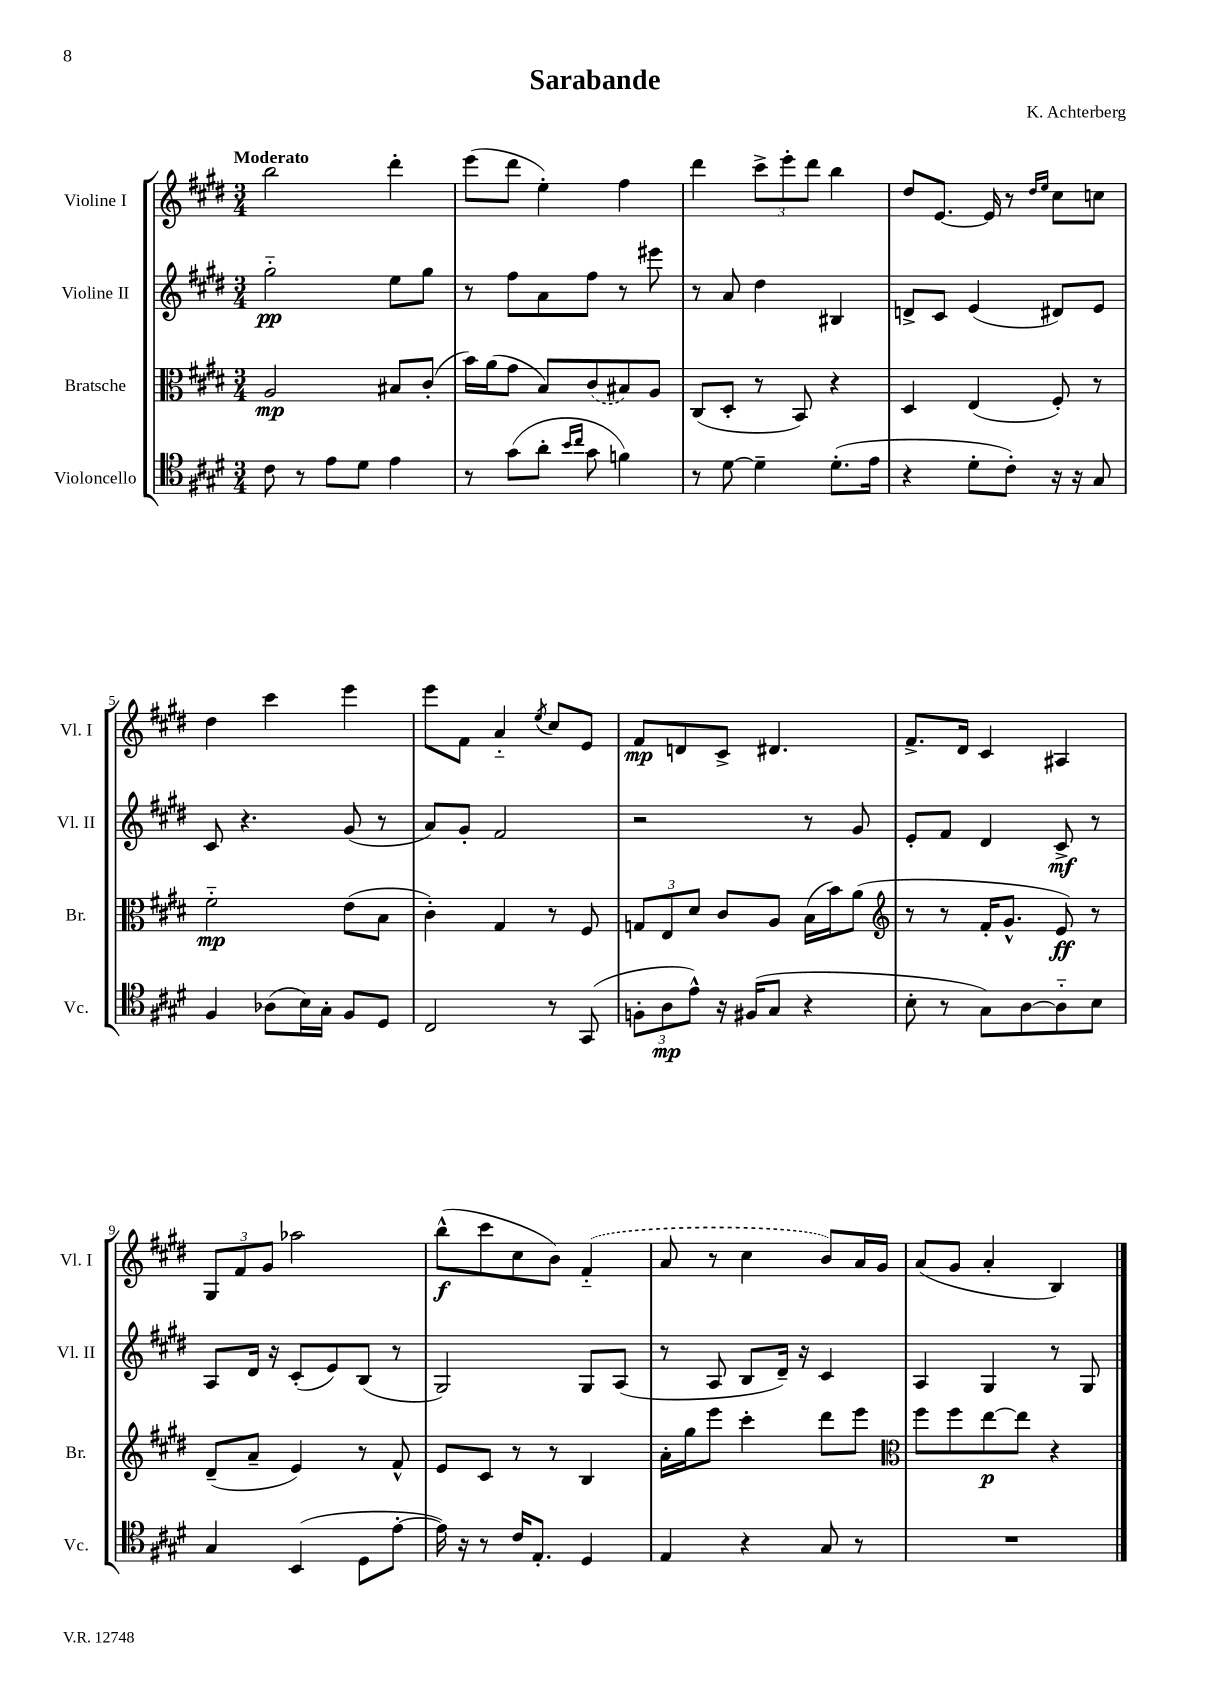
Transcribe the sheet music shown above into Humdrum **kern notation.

**kern	**kern	**kern	**kern
*staff4	*staff3	*staff2	*staff1
*clefC4	*clefC3	*clefG2	*clefG2
*k[f#c#g#d#]	*k[f#c#g#d#]	*k[f#c#g#d#]	*k[f#c#g#d#]
*M3/4	*M3/4	*M3/4	*M3/4
8c#	2A	2gg#'~	2bb
8r	.	.	.
8e	.	.	.
8d#	.	.	.
4e	8B#	8ee	4ddd#'
.	(8c#'	8gg#	.
=	=	=	=
8r	16b)	8r	(8eee
.	(16a	.	.
(8g#	8g#	8ff#	8ddd#
8a'	8B)	8a	4ee')
16qqb	.	.	.
16qqcc#	.	.	.
8g#	(8c#	8ff#	.
4f)	8B#)	8r	4ff#
.	8A	8eee#	.
=	=	=	=
8r	(8C#	8r	4ddd#
[8d#	8D#'	8a	.
4d#~]	8r	4dd#	12ccc#^
.	.	.	12eee'
.	8BB)	.	.
.	.	.	12ddd#
(8.d#'	4r	4B#	4bb
16e	.	.	.
=	=	=	=
4r	4D#	8d^	8dd#
.	.	8c#	[8.e
8d#'	(4E	(4e	.
.	.	.	16e]
8c#')	.	.	8r
.	.	.	16qqdd#
.	.	.	16qqee
16r	8F#')	8d#)	8cc#
16r	.	.	.
8G#	8r	8e	8cc
=	=	=	=
4F#	2f#'~	8c#	4dd#
.	.	4.r	.
(8A-	.	.	4ccc#
16B)	.	.	.
16G#'	.	.	.
8F#	(8e	(8g#	4eee
8D#	8B	8r	.
=	=	=	=
2C#	4c#')	8a)	8eee
.	.	8g#'	8f#
.	4G#	2f#	4a'~
.	.	.	8qee
8r	8r	.	8cc#
(8GG#	8F#	.	8e
=	=	=	=
12F'	12G	2r	8f#
12A	12E	.	.
.	.	.	8d
12e^^)	12d#	.	.
16r	8c#	.	8c#^
(16F#	.	.	.
8G#	8A	.	4.d#
4r	(16B	8r	.
.	16b)	.	.
.	(8a	8g#	.
=	=	=	=
*	*clefG2	*	*
8B'	8r	8e'	8.f#^
8r	8r	8f#	.
.	.	.	16d#
8G#)	16f#'	4d#	4c#
.	8.g#^^	.	.
[8A	.	.	.
8A'~]	8e)	8c#^	4A#
8B	8r	8r	.
=	=	=	=
4G#	(8d#~	8A	12G#
.	.	.	12f#
.	8a~	16d#	.
.	.	.	12g#
.	.	16r	.
(4BB	4e)	(8c#'	2aa-
.	.	8e)	.
8D#	8r	(8B	.
[8e'	8f#^^	8r	.
=	=	=	=
16e])	8e	2G#)	(8bb^^
16r	.	.	.
8r	8c#	.	8ccc#
16c#	8r	.	8cc#
8.E'	.	.	.
.	8r	.	8b)
4D#	4B	8G#	(4f#'~
.	.	(8A	.
=	=	=	=
4E	16a'	8r	8a
.	16gg#	.	.
.	8eee	8A	8r
4r	4ccc#'	8B	4cc#
.	.	16d#~)	.
.	.	16r	.
8G#	8ddd#	4c#	8b)
8r	8eee	.	16a
.	.	.	16g#
=	=	=	=
*	*clefC3	*	*
2.r	8ff#	4A	(8a
.	8ff#	.	8g#
.	[8ee	4G#	4a'
.	8ee]	.	.
.	4r	8r	4B)
.	.	8G#	.
==	==	==	==
*-	*-	*-	*-
